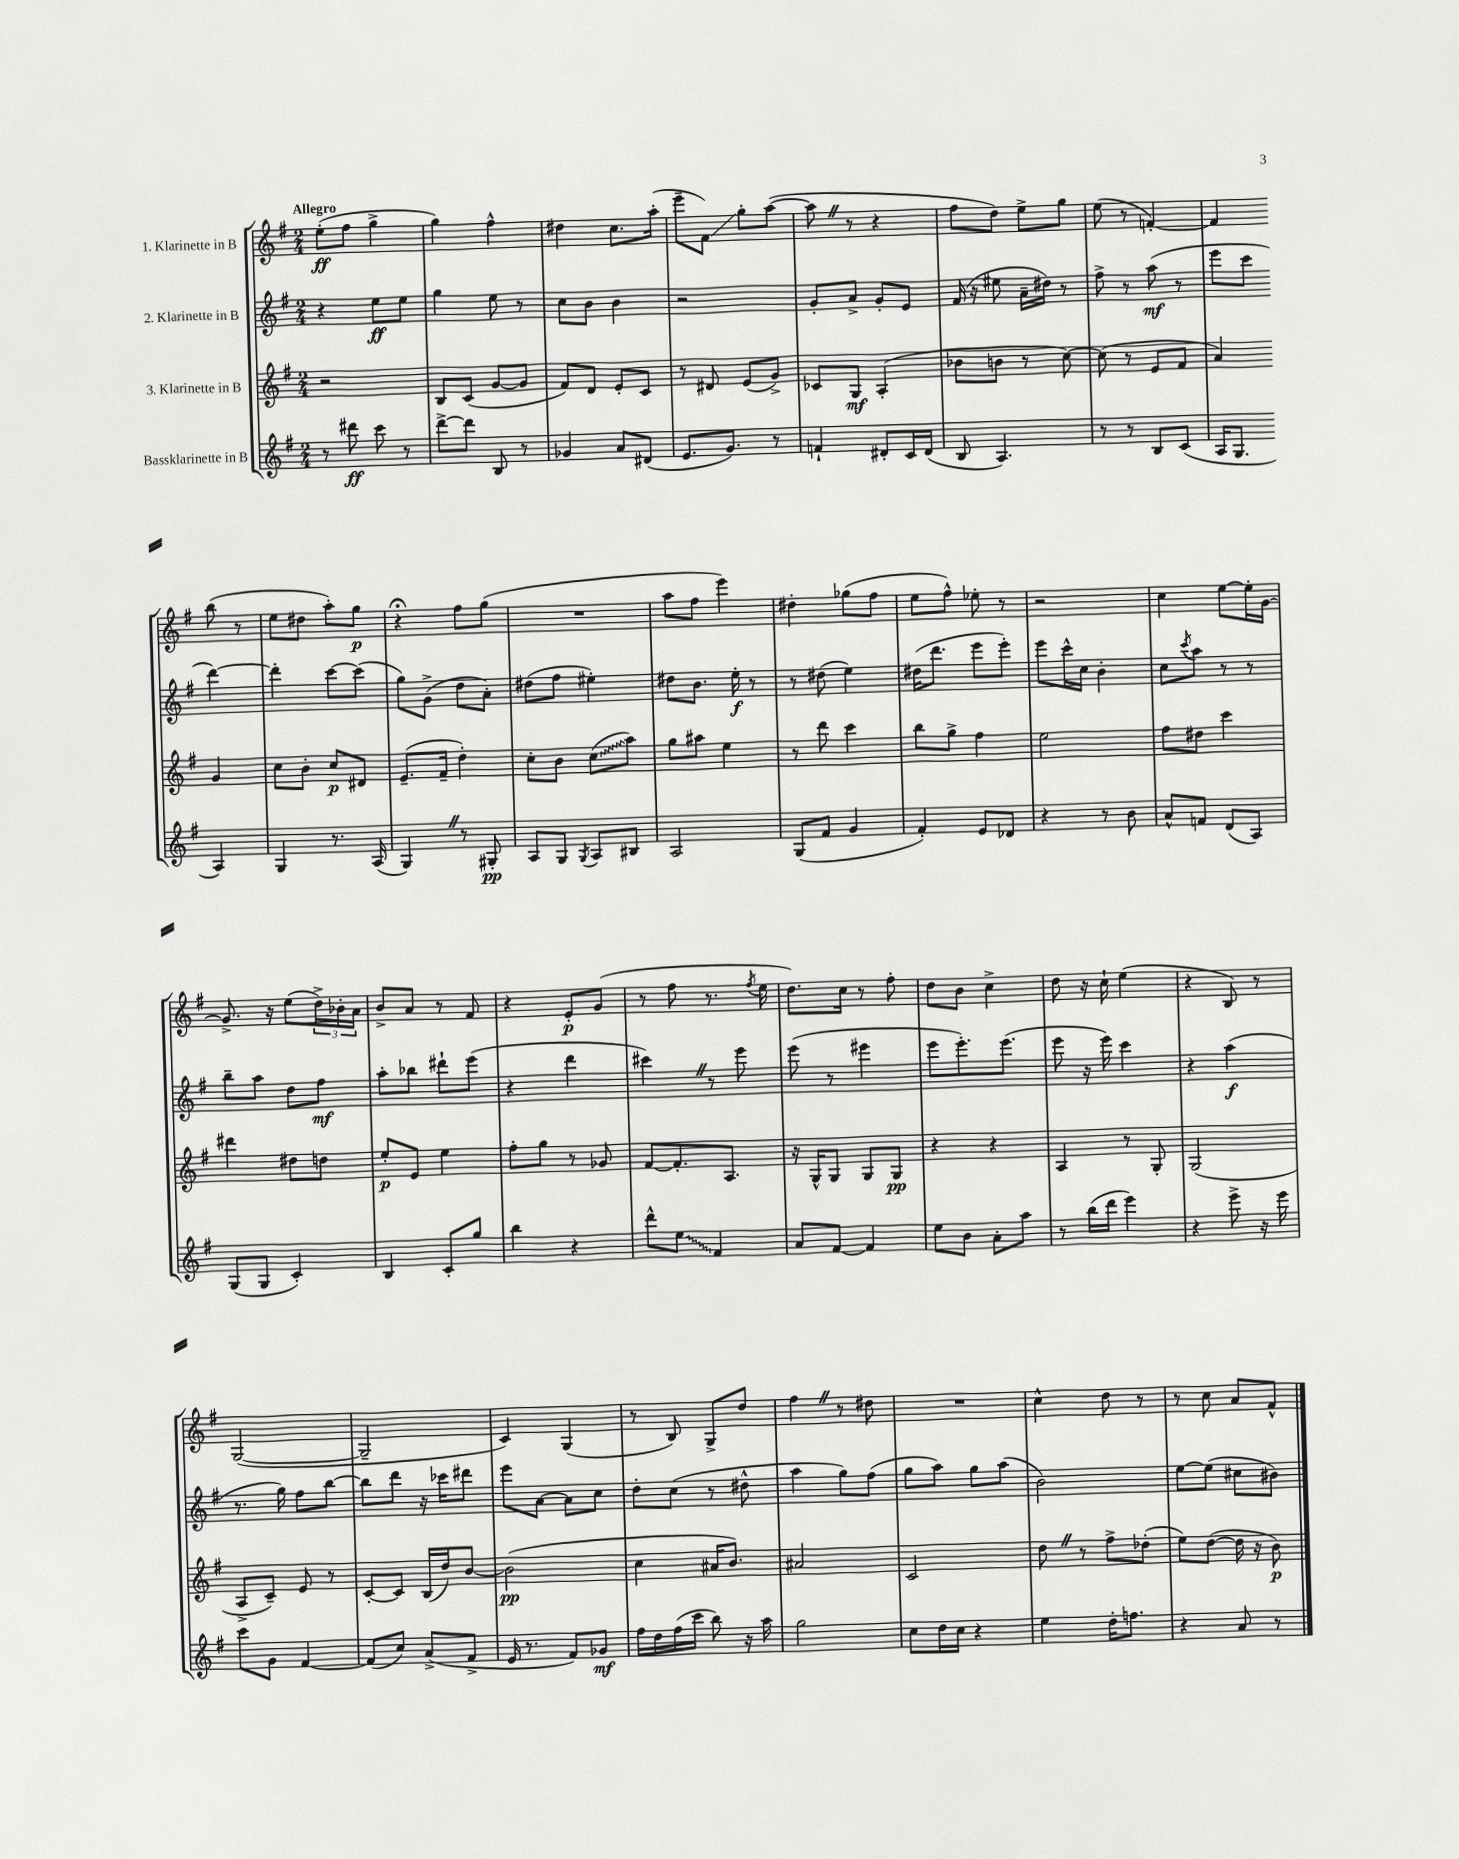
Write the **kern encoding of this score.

**kern	**kern	**kern	**kern
*staff4	*staff3	*staff2	*staff1
*clefG2	*clefG2	*clefG2	*clefG2
*k[f#]	*k[f#]	*k[f#]	*k[f#]
*M2/4	*M2/4	*M2/4	*M2/4
8r	2r	4r	(8ee'
8ddd#	.	.	8ff#
8ccc	.	8ee	4gg^
8r	.	8ee	.
=	=	=	=
[8ddd^	8B	4gg	4gg)
8ddd]	(8c	.	.
8B	[8g	8ee	4ff#^^
8r	8g]	8r	.
=	=	=	=
4g-	8f#)	8cc	4dd#
.	8d	8b	.
8a	8e'	4b	8.cc
(8d#	8c	.	.
.	.	.	(16aa'
=	=	=	=
8.e	8r	2r	8eee~
.	8d#	.	8f#)
8.g)	.	.	.
.	(8e	.	8gg'
8r	8g^)	.	([8aa
=	=	=	=
4f`	8c-	8g'	8aa]
.	8G	8a^	8r
8d#'	(4A'	8g'	4r
16c	.	8e	.
(16d#	.	.	.
=	=	=	=
8B	8b-	(16f#	8ff#
.	.	16r	.
4.A)	8b	8ee#	8dd)
.	8r	16a~	8ee^
.	.	16dd#)	.
.	[8cc)	8r	8gg
=	=	=	=
8r	(8cc]	8ff#^	(8ee
8r	8r	8r	8r
8B	8e	(8aa	[4f')
(8c	8f#	8r	.
=	=	=	=
16A	4a)	8eee	4f]
8.G	.	.	.
.	.	8ccc	.
4A)	4g	[4ddd)	(8bb
.	.	.	8r
=	=	=	=
4G	8cc	4ddd']	8ee
.	8b'	.	8dd#
8.r	8cc	[8ccc	8aa')
.	8d#	(8ccc]	8gg
(16A	.	.	.
=	=	=	=
4G)	(8.e~	8gg)	4r;
.	.	(8g^	.
.	16f#~	.	.
8r	4dd')	8dd	8ff#
8G#'	.	8a')	(8gg
=	=	=	=
8A	8cc'	(8dd#	2r
8G	8b	8ff#	.
8qG	.	.	.
8A	(8cc	4ee#')	.
8B#	8aa)	.	.
=	=	=	=
2A	8gg	8dd#	8aa
.	8aa#	8.b	8ff#
.	4ee	.	4eee)
.	.	16ee'	.
.	.	8r	.
=	=	=	=
(8G	8r	8r	4dd#'
8f#	8ddd	(8dd#	.
4g	4ccc	4ee)	(8gg-
.	.	.	8ff#
=	=	=	=
4f#')	8bb	(16dd#	8ee
.	.	8.ddd	.
.	8gg^	.	8ff#^^)
8e	4ff#	8eee	8ee-'
8d-	.	8eee')	8r
=	=	=	=
4r	2ee	8eee	2r
.	.	16ccc^^	.
.	.	16cc	.
8r	.	4b'	.
8b	.	.	.
=	=	=	=
8a^^	8ff#	8cc	4cc
.	.	8qccc	.
8f	8dd#	8aa	.
(8d	4ccc	8r	[8ee
8A)	.	8r	16ee']
.	.	.	[16g
=	=	=	=
(8G	4ddd#	8bb~	8.g^]
8G	.	8aa	.
.	.	.	16r
4c')	8dd#	8dd	(8ee
.	8dd	8ff#	24dd^)
.	.	.	24b-'
.	.	.	24a
=	=	=	=
4B	8ee'	8aa'	8b^
.	8e	8bb-	8a
8c'	4ee	8ddd#`	8r
8gg	.	(8eee	8f#
=	=	=	=
4bb	8ff#'	4r	4r
.	8gg	.	.
4r	8r	4ddd	8e'
.	8g-	.	(8g
=	=	=	=
8ddd^^	[8f#	4ccc#)	8r
8ee	8.f#']	.	8ff#
4f#	.	8r	8.r
.	8.A	.	.
.	.	8eee	.
.	.	.	8qff#
.	.	.	16ee
=	=	=	=
8a	16r	(8eee	8.dd)
.	16G^^	.	.
[8f#	8G	8r	.
.	.	.	16cc
4f#]	8G	4eee#	8r
.	8G	.	8ff#'
=	=	=	=
8ee	4r	8eee	8dd
8b	.	8.eee')	8b
8a'	4r	.	4cc^
.	.	(8.eee	.
8aa	.	.	.
=	=	=	=
8r	4A	8eee	8dd
(16bb	.	16r	16r
16ddd	.	16eee)	16cc`
4eee)	8r	4ccc	(4ee
.	8G'	.	.
=	=	=	=
4r	(2G	4r	4r
8eee^	.	(4aa	8B)
16r	.	.	8r
16eee	.	.	.
=	=	=	=
8ccc	8A^	8.r	([2G
8g	8c~)	.	.
.	.	16gg)	.
[4f#	8e	8ff#	.
.	8r	[8bb	.
=	=	=	=
(8f#]	[8c'	8bb]	2G~]
8cc)	8c]	8ddd	.
(8a^	(16B	16r	.
.	16dd)	16ccc-	.
8f#^	[8b	8ddd#	.
=	=	=	=
16e	(2b]	8eee	4c)
8.r	.	.	.
.	.	[8a	.
8f#)	.	8a]	(4G
8g-	.	8cc	.
=	=	=	=
16ff#	4cc	8dd'	8r
16dd	.	.	.
(16ff#	.	(8cc	8B)
16ccc	.	.	.
8bb)	16a#	8r	8G^
.	8.b)	.	.
16r	.	8dd#^^	8dd
16aa	.	.	.
=	=	=	=
2gg	2a#	4aa	4ff#
.	.	8gg)	8r
.	.	(8ff#	8dd#
=	=	=	=
8cc	2c	8gg	2r
16dd	.	8aa)	.
16cc	.	.	.
4r	.	8gg	.
.	.	(8aa	.
=	=	=	=
4ee	8dd	2b)	4cc^^
.	8r	.	.
16dd'	8ff#^	.	8dd
8.ff	.	.	.
.	(8dd-'	.	8r
=	=	=	=
4r	8ee)	[8ee	8r
.	([8dd	(8ee]	8cc
8a	16dd]	8cc#	8a
.	16r	.	.
8r	8b)	8b#)	8f#^^
==	==	==	==
*-	*-	*-	*-
